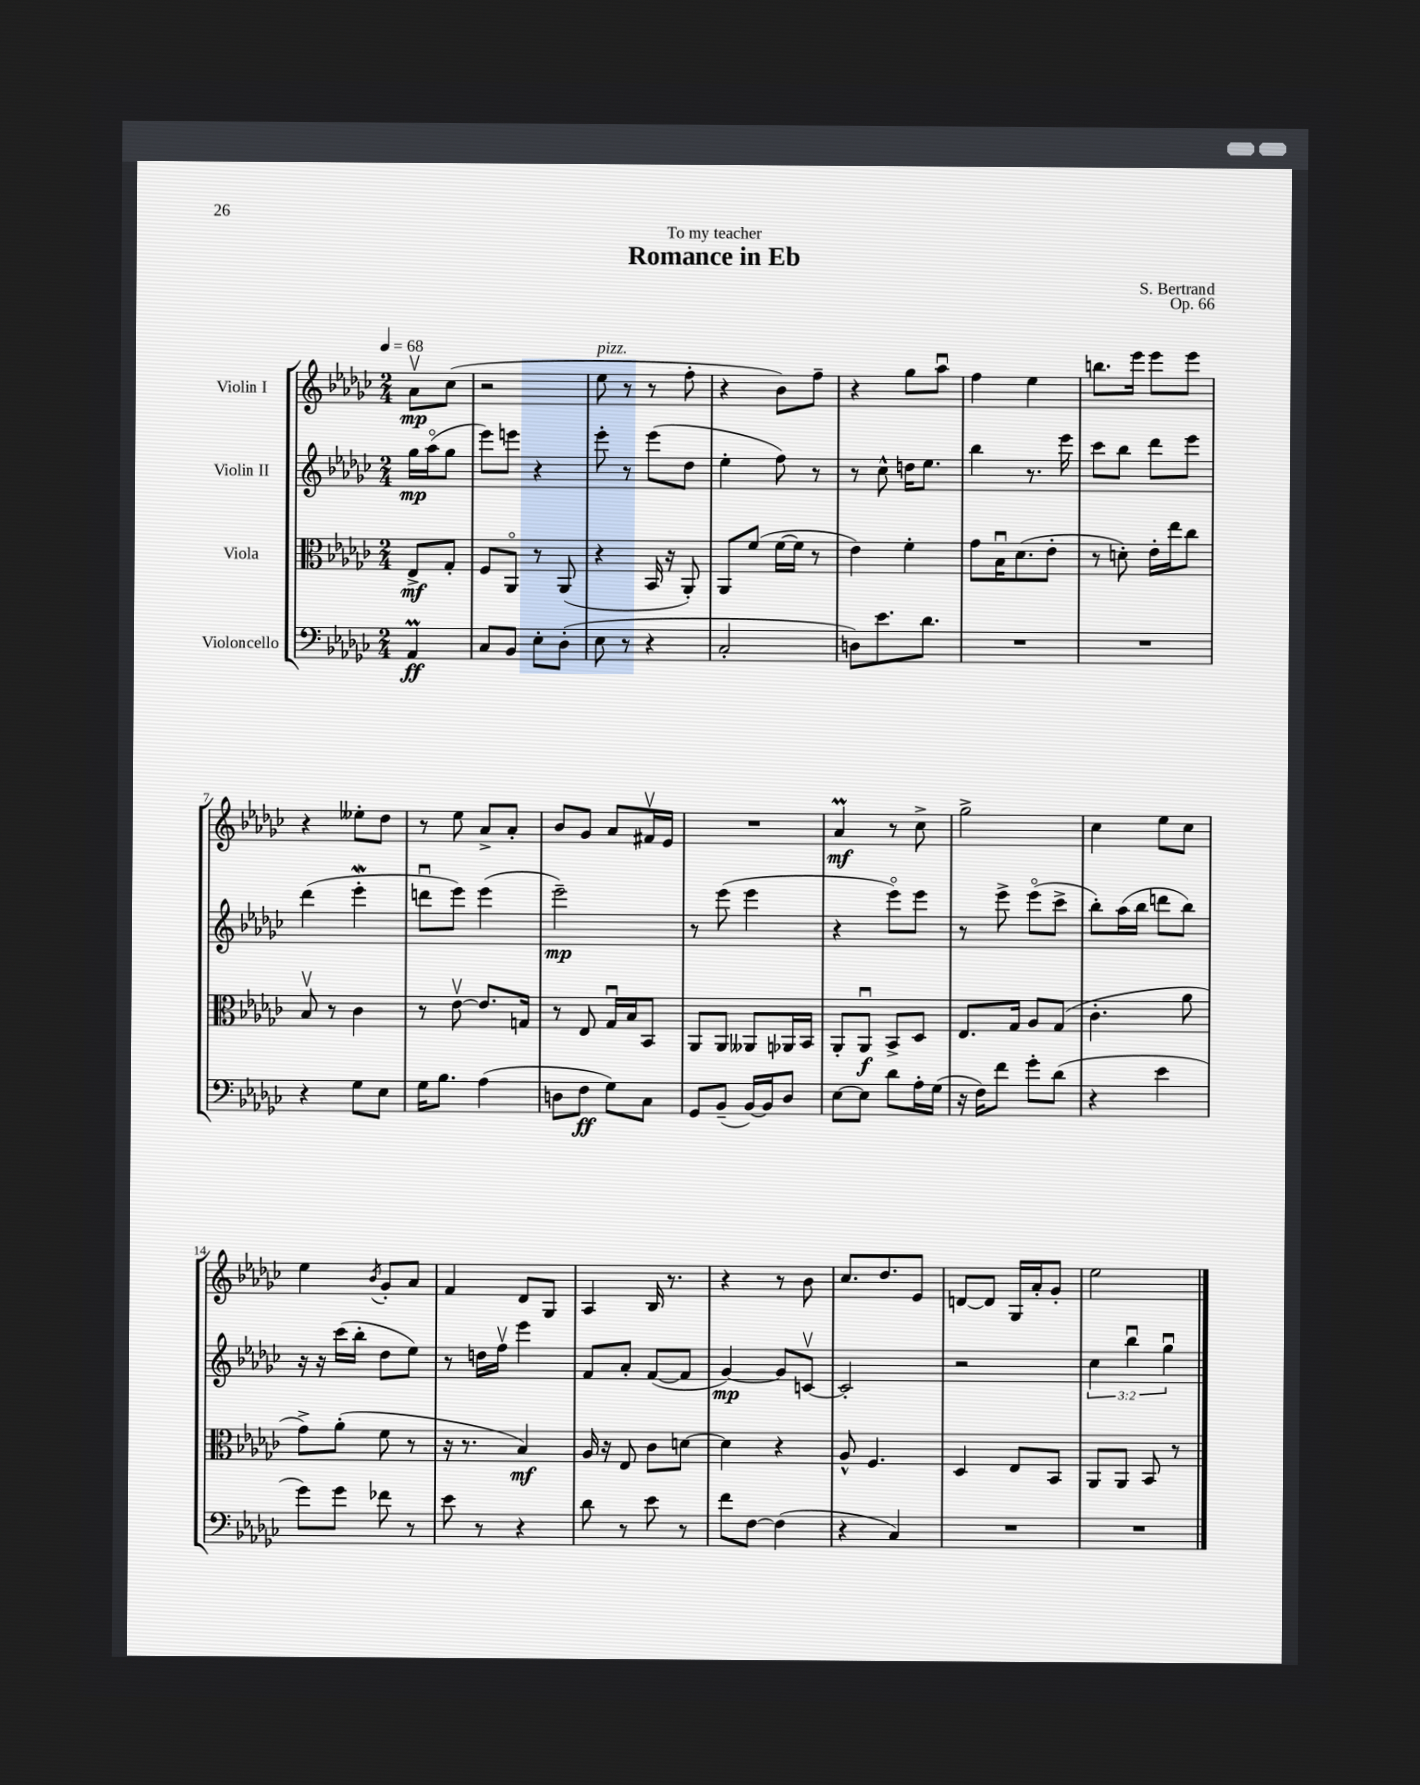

**kern	**kern	**kern	**kern
*staff4	*staff3	*staff2	*staff1
*clefF4	*clefC3	*clefG2	*clefG2
*k[b-e-a-d-g-c-]	*k[b-e-a-d-g-c-]	*k[b-e-a-d-g-c-]	*k[b-e-a-d-g-c-]
*M2/4	*M2/4	*M2/4	*M2/4
*MM68	*MM68	*MM68	*MM68
4AA-	8E-^	16gg-	8a-v
.	.	(16aa-o	.
.	8G-'	8gg-	(8cc-
=	=	=	=
8C-	8F	8eee-)	2r
8BB-	8AA-o	8eee	.
8E-'	8r	4r	.
(8D-'	(8AA-	.	.
=	=	=	=
8E-	4r	8eee-'	8ee-
8r	.	8r	8r
4r	16BB-	(8eee-	8r
.	16r	.	.
.	8AA-')	8dd-	8ff'
=	=	=	=
2C-'	8AA-	4ee-'	4r
.	(8f	.	.
.	[16f	8ff)	8b-)
.	16f]	.	.
.	8r	8r	8ff~
=	=	=	=
8D)	4e-)	8r	4r
8.e-	.	8cc-^^	.
.	4f'	16dd	8gg-
8.d-	.	8.ee-	.
.	.	.	8aa-u
=	=	=	=
2r	8g-	4bb-	4ff
.	16B-u	.	.
.	(8.d-	.	.
.	.	8.r	4ee-
.	8e-'	.	.
.	.	16eee-	.
=	=	=	=
2r	8r	8ccc-	8.bb
.	8d')	8bb-	.
.	.	.	16eee-
.	16e-'	8ddd-	8eee-
.	16ee-	.	.
.	8cc-	8eee-	8eee-
=	=	=	=
4r	8B-v	(4ddd-	4r
.	8r	.	.
8G-	4c-	4eee-'	8ee--'
8E-	.	.	8dd-
=	=	=	=
16G-	8r	8dddu	8r
8.B-	.	.	.
.	[8e-v	8eee-)	8ee-
(4A-	8.e-]	(4eee-	8a-^
.	.	.	8a-'
.	16G	.	.
=	=	=	=
8D	8r	2eee-~)	8b-
8F	8E-	.	8g-
8G-)	16G-u	.	8a-
.	16B-	.	.
8C-	8BB-	.	16f#v
.	.	.	16e-
=	=	=	=
8GG-	8AA-	8r	2r
(8BB-~	8AA-	(8eee-	.
[16BB-)	8AA--	4eee-	.
16BB-]	.	.	.
8D-	16AA-	.	.
.	16BB-	.	.
=	=	=	=
[8E-	8AA-'	4r	4a-
8E-]	8AA-u	.	.
8d-	8BB-^	8eee-o)	8r
16A-'	8D-	8eee-	8cc-^
(16G-	.	.	.
=	=	=	=
16r	8.E-	8r	2gg-^
16F)	.	.	.
8f	.	8eee-^	.
.	16G-	.	.
8g-'	8A-	(8eee-o	.
(8d-	(8G-	8ccc-^	.
=	=	=	=
4r	4.c-'	8bb-')	4cc-
.	.	(16aa-	.
.	.	16bb-	.
4e-	.	8ddd	8ee-
.	8a-	8bb-)	8cc-
=	=	=	=
8g-)	8g-^)	16r	4ee-
.	.	16r	.
8g-	(8a-'	(16ccc-	.
.	.	16bb-'	.
.	.	.	8qb-
8f-	8f	8dd-	8g-'
8r	8r	8ee-)	8a-
=	=	=	=
8e-	16r	8r	4f
.	8.r	.	.
8r	.	16dd	.
.	.	16ffv	.
4r	4B-)	4eee-	8d-
.	.	.	8G-
=	=	=	=
8d-	16A-	8f	4A-
.	16r	.	.
8r	8E-	8a-'	.
8e-	8c-	([8f	16B-
.	.	.	8.r
8r	[8d	8f]	.
=	=	=	=
8f	4d]	[4g-)	4r
[8F	.	.	.
(4F]	4r	8g-]	8r
.	.	[8cv	8b-
=	=	=	=
4r	8A-^^	2c']	8.cc-
.	4.F	.	.
.	.	.	8.dd-
4C-)	.	.	.
.	.	.	8e-
=	=	=	=
2r	4D-	2r	[8d
.	.	.	8d]
.	8E-	.	16G-
.	.	.	16a-'
.	8BB-	.	8g-'
=	=	=	=
2r	8AA-	6cc-	2ee-
.	8AA-	.	.
.	.	6bb-u	.
.	8BB-	.	.
.	.	6gg-u	.
.	8r	.	.
==	==	==	==
*-	*-	*-	*-
